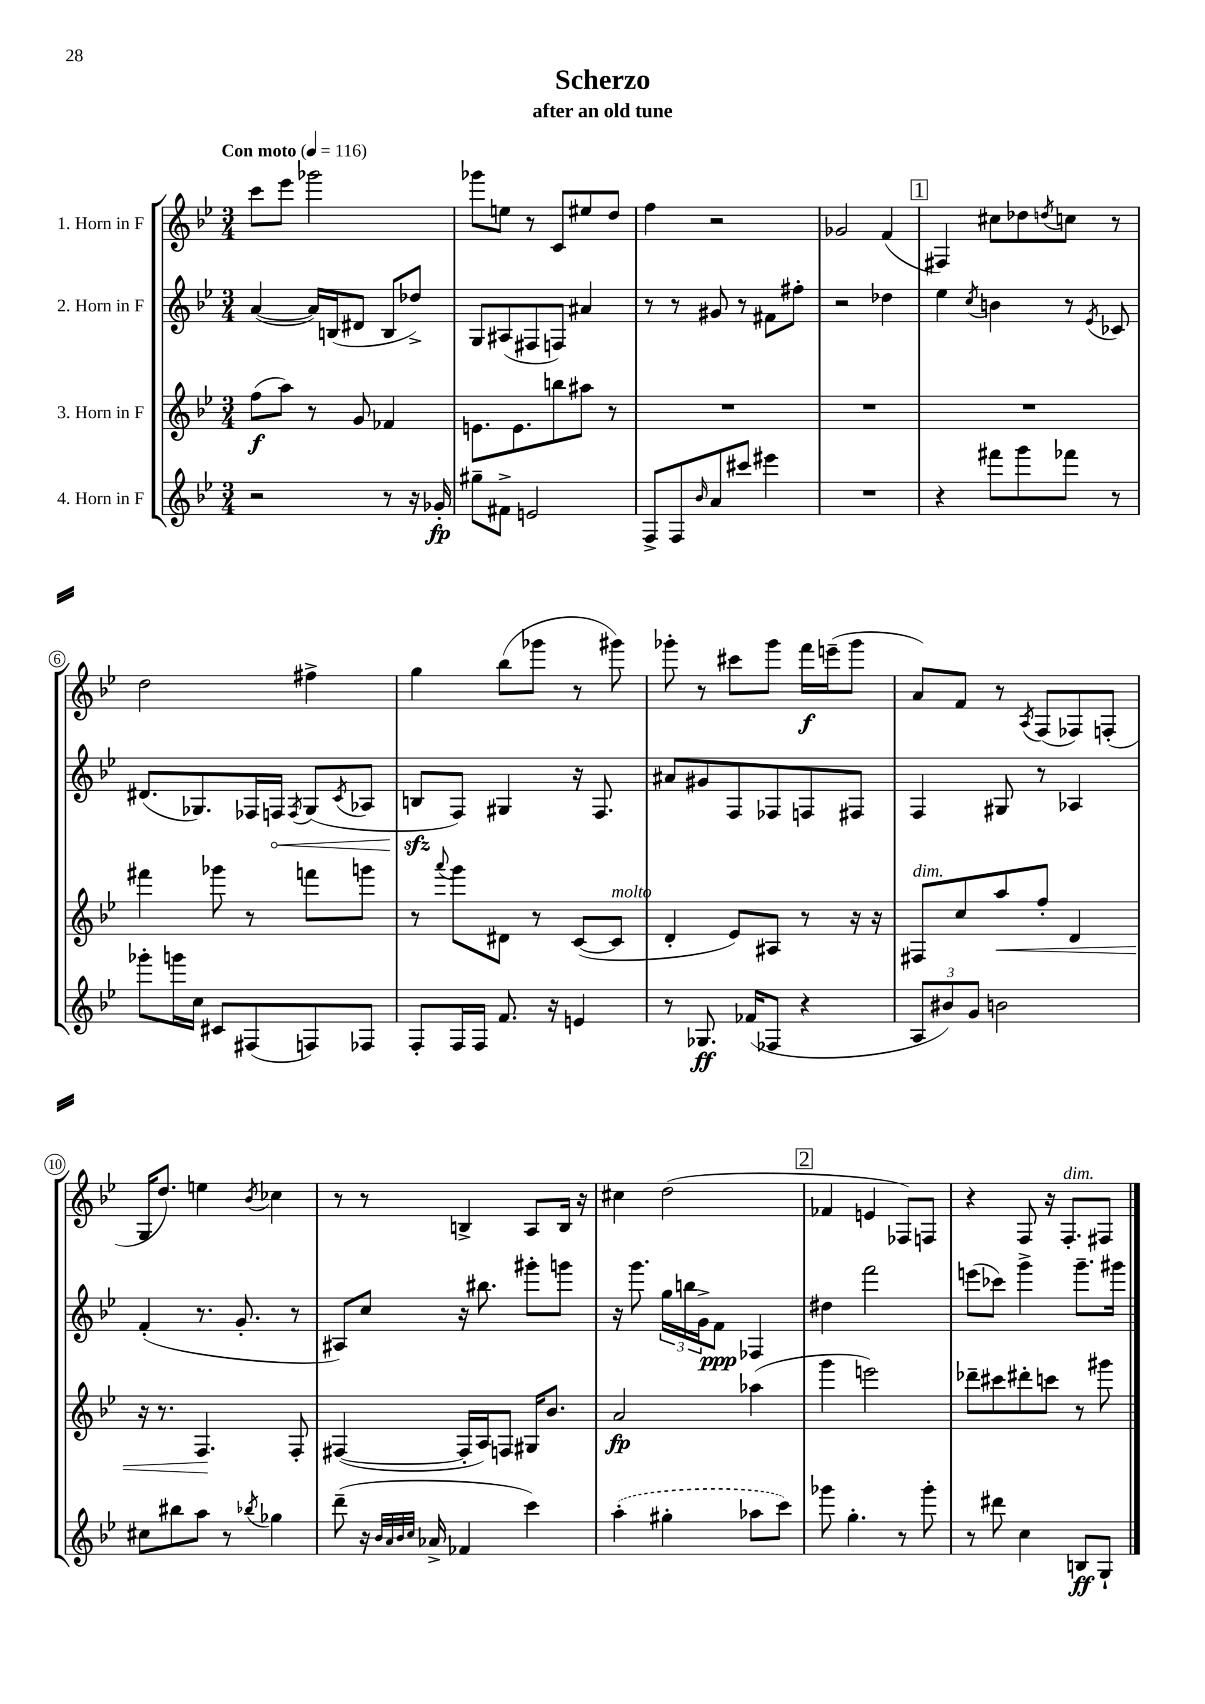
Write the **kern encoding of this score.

**kern	**kern	**kern	**kern
*staff4	*staff3	*staff2	*staff1
*clefG2	*clefG2	*clefG2	*clefG2
*k[b-e-]	*k[b-e-]	*k[b-e-]	*k[b-e-]
*M3/4	*M3/4	*M3/4	*M3/4
*MM116	*MM116	*MM116	*MM116
2r	(8ff\L	([4a/	8ccc\L
.	8aa\J)	.	8eee-\J
.	8r	16a/]LL)	2ggg-\
.	.	(16B/J	.
.	8g/	8d#/J	.
8r	4f-/	8B/L	.
16r	.	8dd-^/J)	.
16g-'/	.	.	.
=	=	=	=
8gg#~\L	8.e\L	8G/L	8ggg-\L
8f#^\J	.	(8A#/	8ee\J
.	8.e\	.	.
2e/	.	8F#/	8r
.	8bb\	8F/J)	8c/L
.	8aa#\J	4a#/	8ee#/
.	8r	.	8dd/J
=	=	=	=
8F^/L	2.r	8r	4ff\
8F/	.	8r	.
16qqb-/	.	.	.
8a/	.	8g#/	2r
8ccc#/J	.	8r	.
4eee#\	.	8f#\L	.
.	.	8ff#'\J	.
=	=	=	=
2.r	2.r	2r	2g-/
.	.	4dd-\	(4f/
=	=	=	=
4r	2.r	4ee-\	4F#/)
.	.	8qcc/	.
8fff#\L	.	4b\	8cc#\L
8ggg\	.	.	8dd-\
.	.	.	8qdd/
8fff-\J	.	8r	8cc\J
.	.	8qe-/	.
8r	.	8c-/	8r
=	=	=	=
8ggg-'\L	4fff#\	(8.d#/L	2dd\
16ggg\L	.	.	.
16cc\JJ	.	8.G-/)	.
8c#/L	8ggg-\	.	.
(8F#/	8r	16F-/L	.
.	.	16F/JJ	.
.	.	8qF/	.
8F/)	8fff\L	(8G-/L	4ff#^\
.	.	8qc/	.
8F-/J	8ggg\J	8A-/J	.
=	=	=	=
8F'/L	8r	8B/L	4gg\
.	8qqaaa/	.	.
16F/L	8ggg\L	8F/J)	.
16F/JJ	.	.	.
8.f/	8d#\J	4G#/	(8bb-\L
.	8r	.	8ggg-\J
16r	.	.	.
4e/	([8c/L	16r	8r
.	.	8.F/	.
.	8c/]J	.	8ggg#\)
=	=	=	=
8r	4d'/	8a#/L	8ggg-'\
8.G-/	.	8g#/	8r
.	8e-/L)	8F/	8ccc#\L
(16f-/LK	.	.	.
8F-/J	8A#/J	8F-/	8ggg-\J
4r	8r	8F/	16fff\LL
.	.	.	(16eee~\J
.	16r	8F#/J	8ggg-\J
.	16r	.	.
=	=	=	=
12A/L	8F#/L	4F/	8a/L)
12b#/)	.	.	.
.	8cc/	.	8f/J
12g/J	.	.	.
2b\	8aa/	8G#/	8r
.	.	.	8qA/
.	8ff'/J	8r	(8F/L
.	4d/	4A-/	8F-/)
.	.	.	(8F'/J
=	=	=	=
8cc#\L	16r	(4f'/	16G/LK
.	8.r	.	8.dd/J)
8bb#\	.	.	.
8aa\J	4.F/	8.r	4ee\
8r	.	.	.
.	.	8.g'/	.
8qbb-/	.	.	8qb-/
4gg-\	.	.	4cc-\
.	8F'/	8r	.
=	=	=	=
(8ddd~\	([4F#/	8A#/L)	8r
16r	.	8cc/J	8r
32qqb-/LLL	.	.	.
32qqa/	.	.	.
32qqb-/	.	.	.
32qqcc/JJJ	.	.	.
16a-^/	.	.	.
4f-/	16F#'/]LL	16r	4B^/
.	16A/J)	8.bb#\	.
.	8F/J	.	.
4ccc\)	16G#/LK	8ggg#'\L	8A/L
.	8.b-/J	.	.
.	.	8ggg\J	16B/Jk
.	.	.	16r
=	=	=	=
(4aa'\	2a/	16r	4cc#\
.	.	8.ggg\	.
4gg#'\	.	24gg\LL	(2dd\
.	.	24bb\	.
.	.	24g^\J	.
.	.	8f\J	.
8aa-\L	(4aa-\	4F-/	.
8ccc\J)	.	.	.
=	=	=	=
8ggg-\	4ggg\	4dd#\	4f-/
4.gg'\	.	.	.
.	2eee\)	2fff\	4e/
8r	.	.	8F-/L)
8ggg-'\	.	.	8F/J
=	=	=	=
8r	8ddd-~\L	(8eee\L	4r
8ddd#\	8ccc#\	8ccc-\J)	.
4cc\	8ddd#'\	4ggg^\	8F/
.	8ccc\J	.	16r
.	.	.	8.F'/L
8B/L	8r	8.ggg~\L	.
8G`/J	8ggg#\	.	8F#/J
.	.	16ggg#\Jk	.
==	==	==	==
*-	*-	*-	*-
